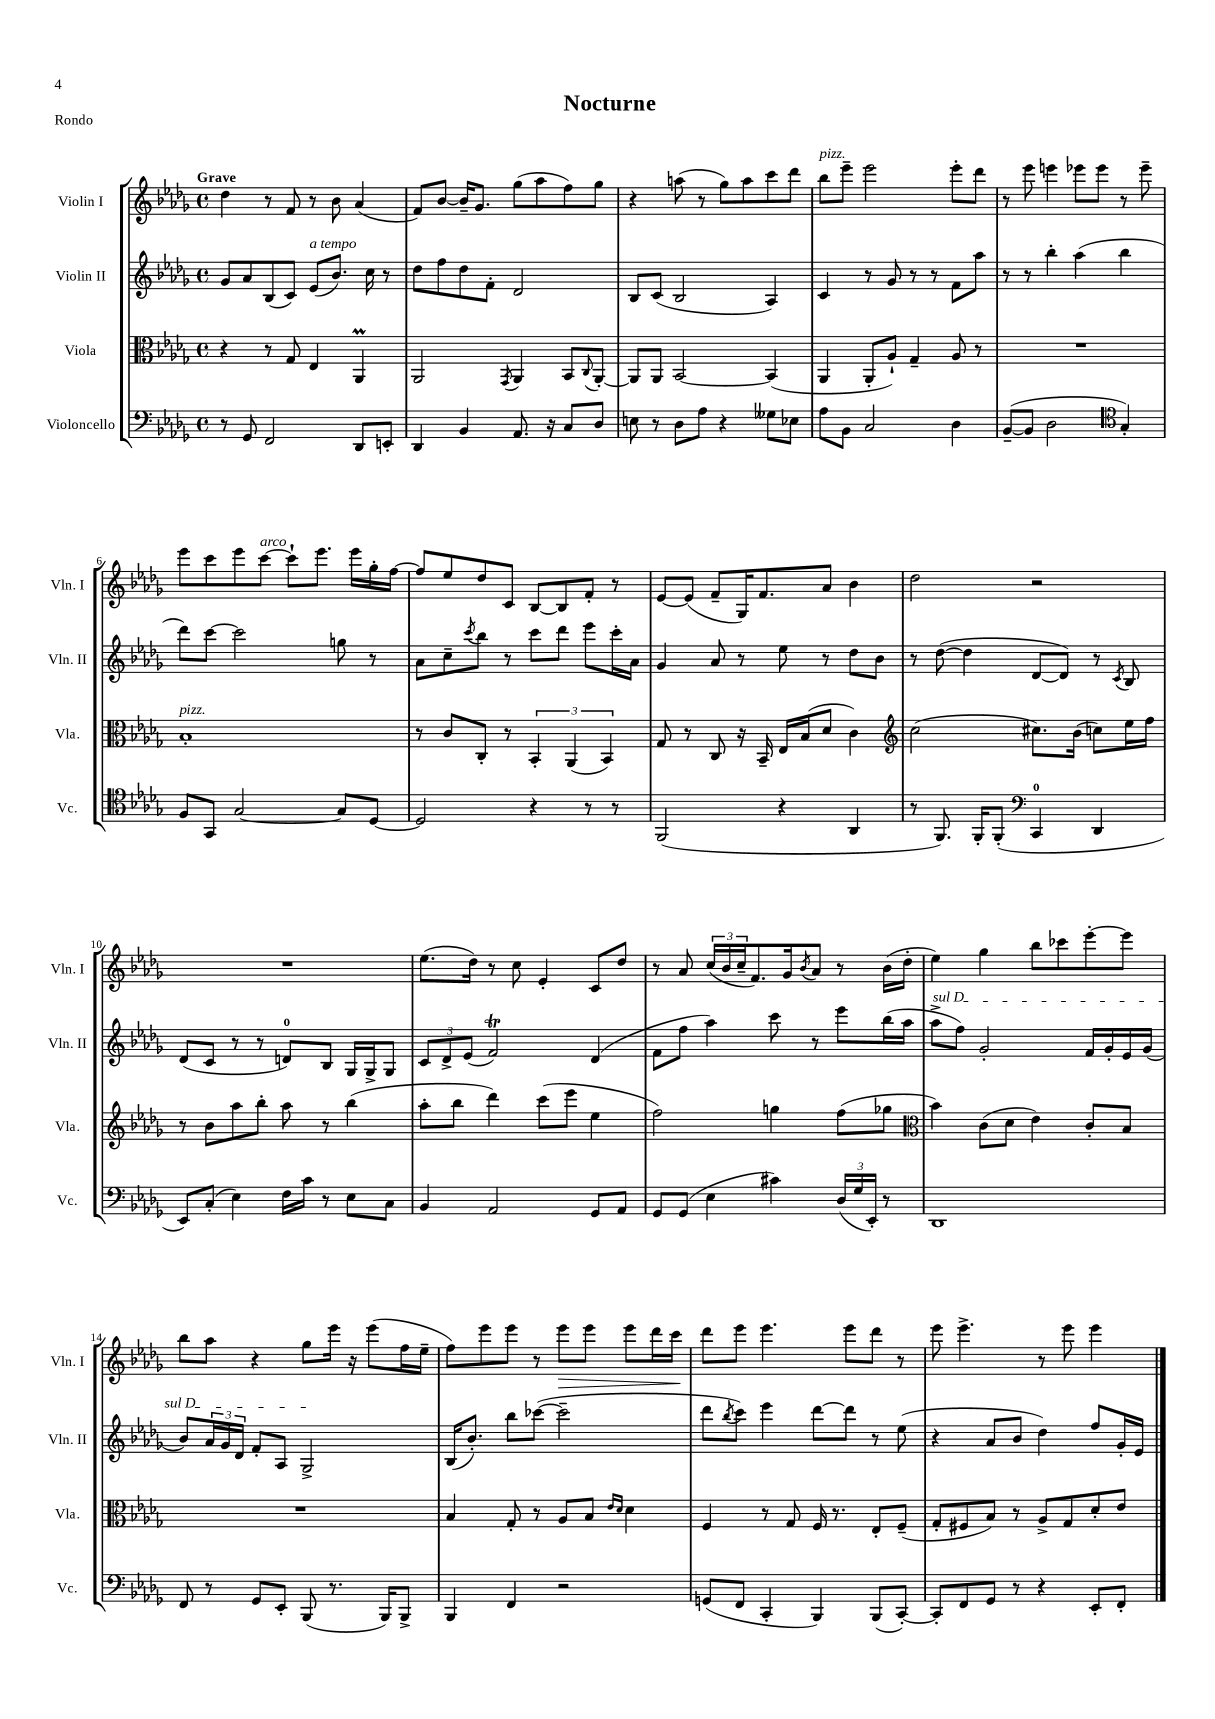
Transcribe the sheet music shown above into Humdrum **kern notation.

**kern	**kern	**kern	**kern
*staff4	*staff3	*staff2	*staff1
*clefF4	*clefC3	*clefG2	*clefG2
*k[b-e-a-d-g-]	*k[b-e-a-d-g-]	*k[b-e-a-d-g-]	*k[b-e-a-d-g-]
*M4/4	*M4/4	*M4/4	*M4/4
*met(c)	*met(c)	*met(c)	*met(c)
8r	4r	8g-	4dd-
8GG-	.	8a-	.
2FF	8r	(8B-	8r
.	8G-	8c)	8f
.	4E-	(8e-	8r
.	.	8.b-)	8b-
8DD-	4AA-	.	(4a-
.	.	16cc	.
8EE'	.	8r	.
=	=	=	=
4DD-	2AA-	8dd-	8f)
.	.	8ff	[8b-
4BB-	.	8dd-	16b-~]
.	.	.	8.g-
.	.	8f'	.
.	8qGG-	.	.
8.AA-	4AA-	2d-	(8gg-
.	.	.	8aa-
16r	.	.	.
8C	8BB-	.	8ff)
.	8qqC	.	.
8D-	[8AA-'	.	8gg-
=	=	=	=
8E	8AA-]	8B-	4r
8r	8AA-	(8c	.
8D-	[2BB-	2B-	(8aa
8A-	.	.	8r
4r	.	.	8gg-)
.	.	.	8aa
8G--	(4BB-]	4A-)	8ccc
8E-	.	.	8ddd-
=	=	=	=
8A-	4AA-	4c	8bb-
8BB-	.	.	8eee-~
2C	8AA-'	8r	2eee-
.	8A-`)	8g-	.
.	4G-~	8r	.
.	.	8r	.
4D-	8A-	8f	8eee-'
.	8r	8aa-	8ddd-
=	=	=	=
([8BB-~	1r	8r	8r
8BB-]	.	8r	8eee-
2D-	.	4bb-'	4eee
.	.	(4aa-	8eee-
.	.	.	8eee-
*clefC4	*	*	*
4G-')	.	4bb-	8r
.	.	.	8eee-~
=	=	=	=
8F	1B-'	8ddd-)	8eee-
8GG-	.	[8ccc	8ccc
[2G-	.	2ccc]	8eee-
.	.	.	[8ccc
.	.	.	8ccc`]
.	.	.	8.eee-
8G-]	.	8gg	.
.	.	.	16eee-
[8D-	.	8r	16gg-'
.	.	.	[16ff
=	=	=	=
2D-]	8r	8a-	8ff]
.	8c	8cc~	8ee-
.	.	8qccc	.
.	8C'	8bb-	8dd-
.	8r	8r	8c
4r	6BB-'	8ccc	[8B-
.	.	8ddd-	8B-]
.	(6AA-	.	.
8r	.	8eee-	8f'
.	6BB-)	.	.
8r	.	16ccc'	8r
.	.	16a-	.
=	=	=	=
(2FF	8G-	4g-	[8e-
.	8r	.	(8e-]
.	8C	8a-	8f~
.	16r	8r	16G-)
.	16BB-~	.	8.f
4r	16E-	8ee-	.
.	(16B-	.	.
.	8d-	8r	8a-
4AA-	4c)	8dd-	4b-
.	.	8b-	.
=	=	=	=
*	*clefG2	*	*
8r	(2cc	8r	2dd-
8.FF)	.	([8dd-	.
.	.	4dd-]	.
16FF'	.	.	.
(8FF'	.	.	.
*clefF4	*	*	*
4CC	8.cc#)	[8d-	2r
.	.	8d-])	.
.	(16b-	.	.
4DD-	8cc)	8r	.
.	.	8qc	.
.	16ee-	8B-	.
.	16ff	.	.
=	=	=	=
8EE-)	8r	(8d-	1r
(8C'	8b-	8c	.
4E-)	8aa-	8r	.
.	8bb-'	8r	.
16F	8aa-	8d)	.
16c	.	.	.
8r	8r	8B-	.
8E-	(4bb-	16G-	.
.	.	16G-^	.
8C	.	8G-	.
=	=	=	=
4BB-	8aa-'	12c	(8.ee-
.	.	12d-^	.
.	8bb-	.	.
.	.	(12e-	.
.	.	.	16dd-)
2AA-	4ddd-)	2f)	8r
.	.	.	8cc
.	(8ccc	.	4e-'
.	8eee-	.	.
8GG-	4ee-	(4d-	8c
8AA-	.	.	8dd-
=	=	=	=
8GG-	2ff)	8f	8r
(8GG-	.	8ff	8a-
4E-	.	4aa-)	(24cc
.	.	.	24b-
.	.	.	24cc~
.	.	.	8.f)
4c#)	4gg	8ccc	.
.	.	.	16g-
.	.	.	8qb-
.	.	8r	8a-
(24D-	(8ff	8eee-	8r
24G-	.	.	.
24EE-')	.	.	.
8r	8gg-	(16bb-	(16b-
.	.	16aa-	16dd-'
=	=	=	=
*	*clefC3	*	*
1DD-	4b-)	8aa-^	4ee-)
.	.	8ff)	.
.	(8c	2g-'	4gg-
.	8d-	.	.
.	4e-)	.	8bb-
.	.	.	8ccc-
.	8c'	16f	[8eee-'
.	.	16g-'	.
.	8B-	16e-	8eee-]
.	.	(16g-	.
=	=	=	=
8FF	1r	8b-)	8bb-
8r	.	24a-	8aa-
.	.	24g-	.
.	.	24d-	.
8GG-	.	8f'	4r
8EE-'	.	8A-	.
(8BBB-	.	2G-^	8gg-
8.r	.	.	16eee-
.	.	.	16r
.	.	.	(8eee-
16BBB-)	.	.	.
8BBB-^	.	.	16ff
.	.	.	16ee-~
=	=	=	=
4BBB-	4B-	(16B-	8ff)
.	.	8.b-')	.
.	.	.	8eee-
4FF	8G-'	8bb-	8eee-
.	8r	([8ccc-	8r
2r	8A-	2ccc-~]	8eee-
.	8B-	.	8eee-
.	16qqe-	.	.
.	16qqd-	.	.
.	4d-	.	8eee-
.	.	.	16ddd-
.	.	.	16ccc
=	=	=	=
(8GG	4F	8ddd-	8ddd-
.	.	8qbb-	.
8FF	.	8ccc)	8eee-
4CC'	8r	4eee-	4.eee-
.	8G-	.	.
4BBB-)	16F	[8ddd-	.
.	8.r	.	.
.	.	8ddd-]	8eee-
(8BBB-	8E-'	8r	8ddd-
[8CC')	(8F~	(8ee-	8r
=	=	=	=
8CC']	8G-'	4r	8eee-
8FF	8F#	.	4.eee-^
8GG-	8B-)	8a-	.
8r	8r	8b-	.
4r	8A-^	4dd-)	8r
.	8G-	.	8eee-
8EE-'	8d-'	8ff	4eee-
8FF'	8e-	16g-'	.
.	.	16e-	.
==	==	==	==
*-	*-	*-	*-
